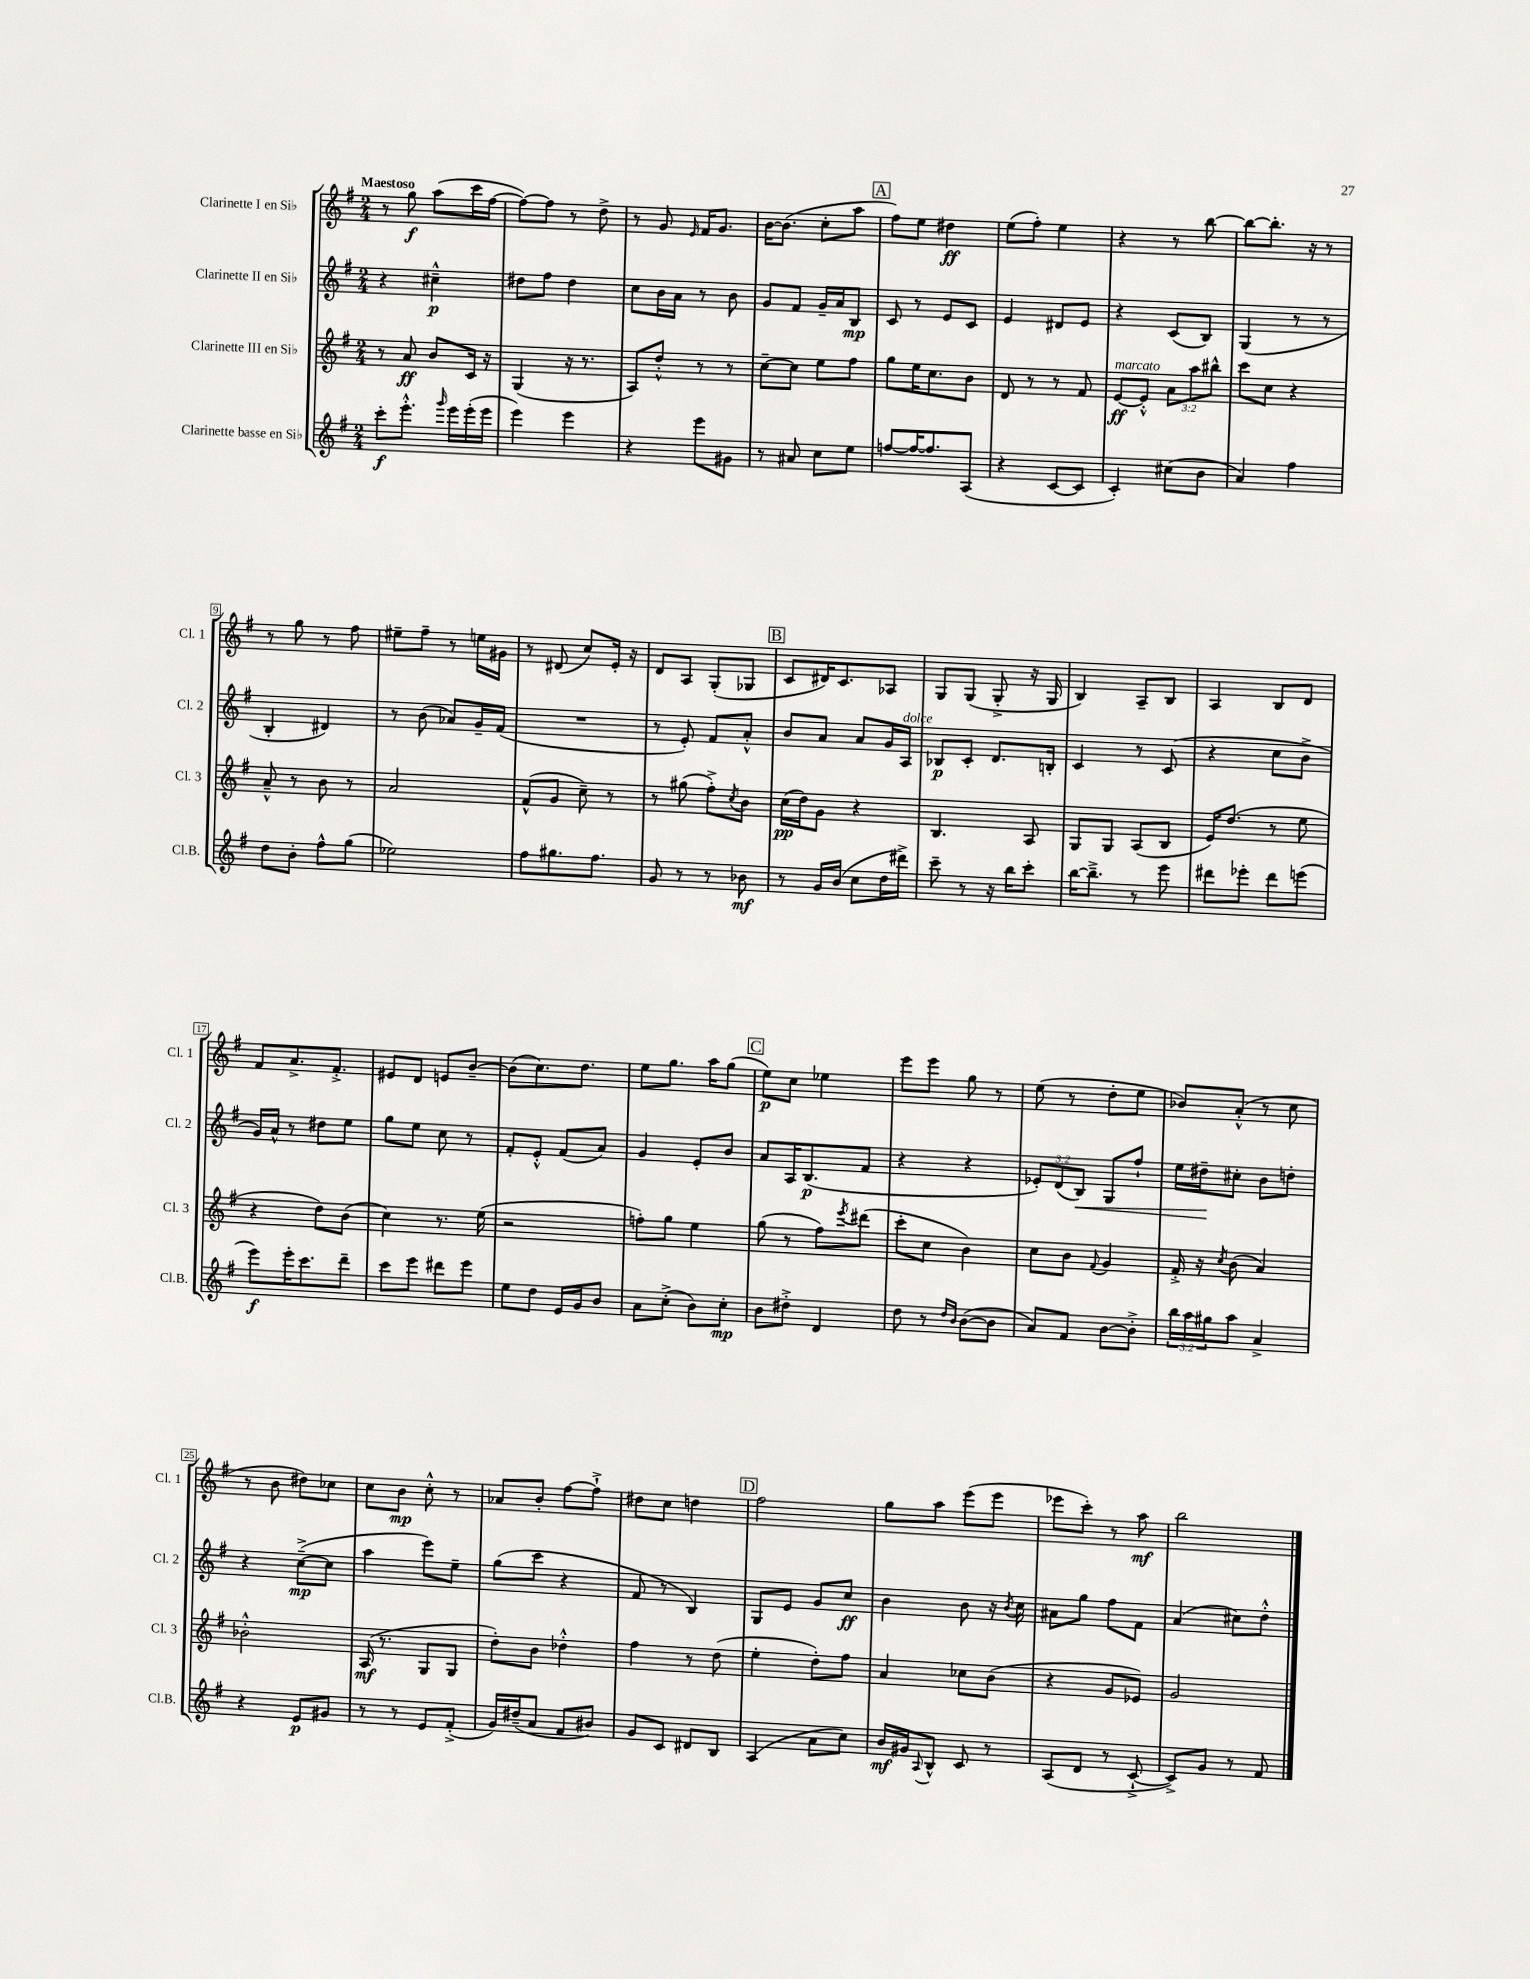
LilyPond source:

<<
\new StaffGroup <<
\new Staff = "s0" \with { instrumentName = "Clarinette I en Sib" shortInstrumentName = "Cl. 1" } {
    \clef treble \key g \major \numericTimeSignature \time 2/4 \tempo "Maestoso"
    r8 g''8\f a''8( c'''16 fis''16~ |
    fis''8~) fis''8 r8 d''8-> |
    r8 g'8 \grace { e'16 } fis'16 g'8. |
    b'16~ b'8.( c''8-. a''8 |
    \mark \markup { \box "A" } fis''8) e''8 dis''4\ff |
    e''8( fis''8-.) e''4 |
    r4 r8 b''8~ |
    b''8~ b''8.-. r16 r8 |
    r8 g''8 r8 fis''8 |
    eis''8-- fis''8-- r8 e''16 gis'16 |
    r8 dis'8( c''8) e'16-. r16 |
    d'8 a8 g8-.( ges8 |
    \mark \markup { \box "B" } c'8 dis'16) c'8. aes8 |
    g8 g8( g8-.-> r16 g16 |
    b4) a8-- b8 |
    a4 b8 d'8 |
    fis'8 a'8.-> fis'8.-.-> |
    eis'8 d'8 e'8 b'8~-- |
    b'8( c''8.) d''8. |
    e''8 g''8. a''16 g''8( |
    \mark \markup { \box "C" } e''8\p) c''8 ees''4 |
    e'''8 e'''8 g''8 r8 |
    e''8( r8 d''8-. e''8 |
    bes'8) a'8-.-^( r8 c''8 |
    r8 b'8 dis''8) ces''8 |
    c''8 b'8\mp c''8-.-^ r8 |
    aes'8 b'8-. fis''8~ fis''8-!-> |
    dis''8 c''8 d''4 |
    \mark \markup { \box "D" } fis''2 |
    g''8 a''8 e'''8( e'''8 |
    ees'''8 c'''8-.) r8 a''8\mf |
    b''2 \bar "|." |
}
\new Staff = "s1" \with { instrumentName = "Clarinette II en Sib" shortInstrumentName = "Cl. 2" } {
    \clef treble \key g \major \numericTimeSignature \time 2/4 \override Staff.TupletNumber.text = #tuplet-number::calc-fraction-text
    r4 cis''4---^\p |
    dis''8 fis''8 dis''4 |
    c''8 b'16 a'16 r8 b'8 |
    g'8 fis'8 g'16-- a'16 b8\mp |
    \mark \markup { \box "A" } c'8 r8 e'8 c'8 |
    e'4 dis'8 e'8 |
    r4 c'8( b8) |
    g4( r8 r8 |
    b4-. dis'4) |
    r8 b'8( aes'8) g'16-- fis'16( |
    R2 |
    r8 e'8-.) fis'8 a'8-.-^ |
    \mark \markup { \box "B" } b'8 a'8 a'8 g'16 a16^\markup { \italic "dolce" } |
    bes8\p c'8-. d'8. b16-. |
    c'4 r8 c'8( |
    r4 c''8 b'8-> |
    g'16) a'16-^ r8 dis''8 e''8 |
    g''8 e''8 c''8 r8 |
    fis'8-. e'8-.-^ fis'8( a'8) |
    g'4 e'8-. b'8 |
    \mark \markup { \box "C" } a'8 a16 b8.\p( fis'8 |
    r4 r4 |
    \tuplet 3/2 { ees'8-.) d'8( b8\<) } g8 fis''8-! |
    e''16 dis''16--\! cis''8-. b'8 d''8-. |
    r4 c''8~--->\mp( c''8 |
    a''4 e'''8) e''8-- |
    g''8( c'''8 r4 |
    fis'8 r8 b4) |
    \mark \markup { \box "D" } g8 e'8 g'8 c''8\ff |
    b'4 b'8 r16 \acciaccatura { b'8 } c''16 |
    ais'8 g''8 fis''8 fis'8 |
    a'4( cis''8) d''8-.-^ \bar "|." |
}
\new Staff = "s2" \with { instrumentName = "Clarinette III en Sib" shortInstrumentName = "Cl. 3" } {
    \clef treble \key g \major \numericTimeSignature \time 2/4 \override Staff.TupletNumber.text = #tuplet-number::calc-fraction-text
    r8 a'8\ff b'8 c'16 r16 |
    g4( r16 r8. |
    a8) d''8-.-^ r8 r8 |
    c''8~-- c''8 e''8 fis''8 |
    \mark \markup { \box "A" } g''8 e''16 c''8. b'8 |
    d'8 r8 r8 fis'8 |
    e'8~\ff^\markup { \italic "marcato" } e'8-.-^ \tuplet 3/2 { a'8 a''8 bis''8-^ } |
    c'''8 c''8 r4 |
    a'8---^ r8 b'8 r8 |
    a'2 |
    fis'8-^( g'8 c''8--) r8 |
    r8 gis''8( fis''8-.->) \acciaccatura { c''8 } b'8 |
    \mark \markup { \box "B" } c''16\pp( d''16) g'8 r4 |
    b4. a8 |
    g8 g8 a8( b8 |
    e'16) d''8.( r8 e''8 |
    r4 d''8) b'8( |
    c''4) r8. e''16( |
    r2 |
    f''8-.) g''8 e''4 |
    \mark \markup { \box "C" } g''8( r8 fis''8) \acciaccatura { e'''8 } dis'''8( |
    c'''8-. c''8 b'4) |
    c''8 b'8 \appoggiatura { fis'8 } g'4 |
    fis'16-.-> r16 \acciaccatura { c''8 } b'8( a'4) |
    bes'2-.-^ |
    a16\mf( r8. g8 g8 |
    d''8-.) b'8 des''4-.-^ |
    fis''4 r8 d''8( |
    \mark \markup { \box "D" } e''4-. d''8-.) fis''8 |
    a'4 ces''8 b'8( |
    r4 g'8 ees'8) |
    g'2 \bar "|." |
}
\new Staff = "s3" \with { instrumentName = "Clarinette basse en Sib" shortInstrumentName = "Cl.B." } {
    \clef treble \key g \major \numericTimeSignature \time 2/4 \override Staff.TupletNumber.text = #tuplet-number::calc-fraction-text
    c'''8-.\f e'''8.-.-^ \grace { g'''16 } e'''16 e'''16-.( e'''16 |
    e'''4) e'''4 |
    r4 e'''8 gis'8 |
    r8 ais'8 c''8 e''8 |
    \mark \markup { \box "A" } f''8~ f''16~ f''8. a8( |
    r4 c'8~ c'8 |
    c'4-.) cis''8( b'8 |
    a'4) fis''4 |
    d''8 b'8-. fis''8-^ g''8( |
    ees''2) |
    fis''8 gis''8. fis''8. |
    g'8 r8 r8 bes'8\mf |
    \mark \markup { \box "B" } r8 g'16 b'16( c''8 d''16 dis'''16->) |
    c'''8-- r8 r16 b''16 c'''8-. |
    b''16~ b''8.---> r8 e'''8 |
    dis'''8 ees'''8-. dis'''8 e'''8( |
    e'''8\f) e'''16-. c'''8. d'''8-- |
    c'''8 e'''8 dis'''8 e'''8 |
    e''8 d''8 e'16 g'16 b'8 |
    a'8 c''8-.->( b'8) c''8-.\mp |
    \mark \markup { \box "C" } b'8 dis''8-.-> d'4 |
    d''8 r8 \grace { d''16 b'16 } b'8~( b'8 |
    a'8) fis'8 b'8~ b'8-.-> |
    \tuplet 3/2 { b''16 a''16 gis''16 } a''8 a'4-> |
    r4 e'8\p gis'8 |
    r8 r8 e'8 fis'8-.->( |
    g'16) dis''16--( a'8 fis'8 bis'8) |
    g'8 c'8 dis'8 b8 |
    \mark \markup { \box "D" } a4( a'8 c''8) |
    b'16\mf gis'16 \appoggiatura { a8 } b8-^ c'8 r8 |
    a8( d'8 r8 c'8~-!-> |
    c'8->) g'8 r8 fis'8 \bar "|." |
}
>>
>>
\layout { \context { \Score \override BarNumber.stencil = #(make-stencil-boxer 0.1 0.3 ly:text-interface::print) } }
